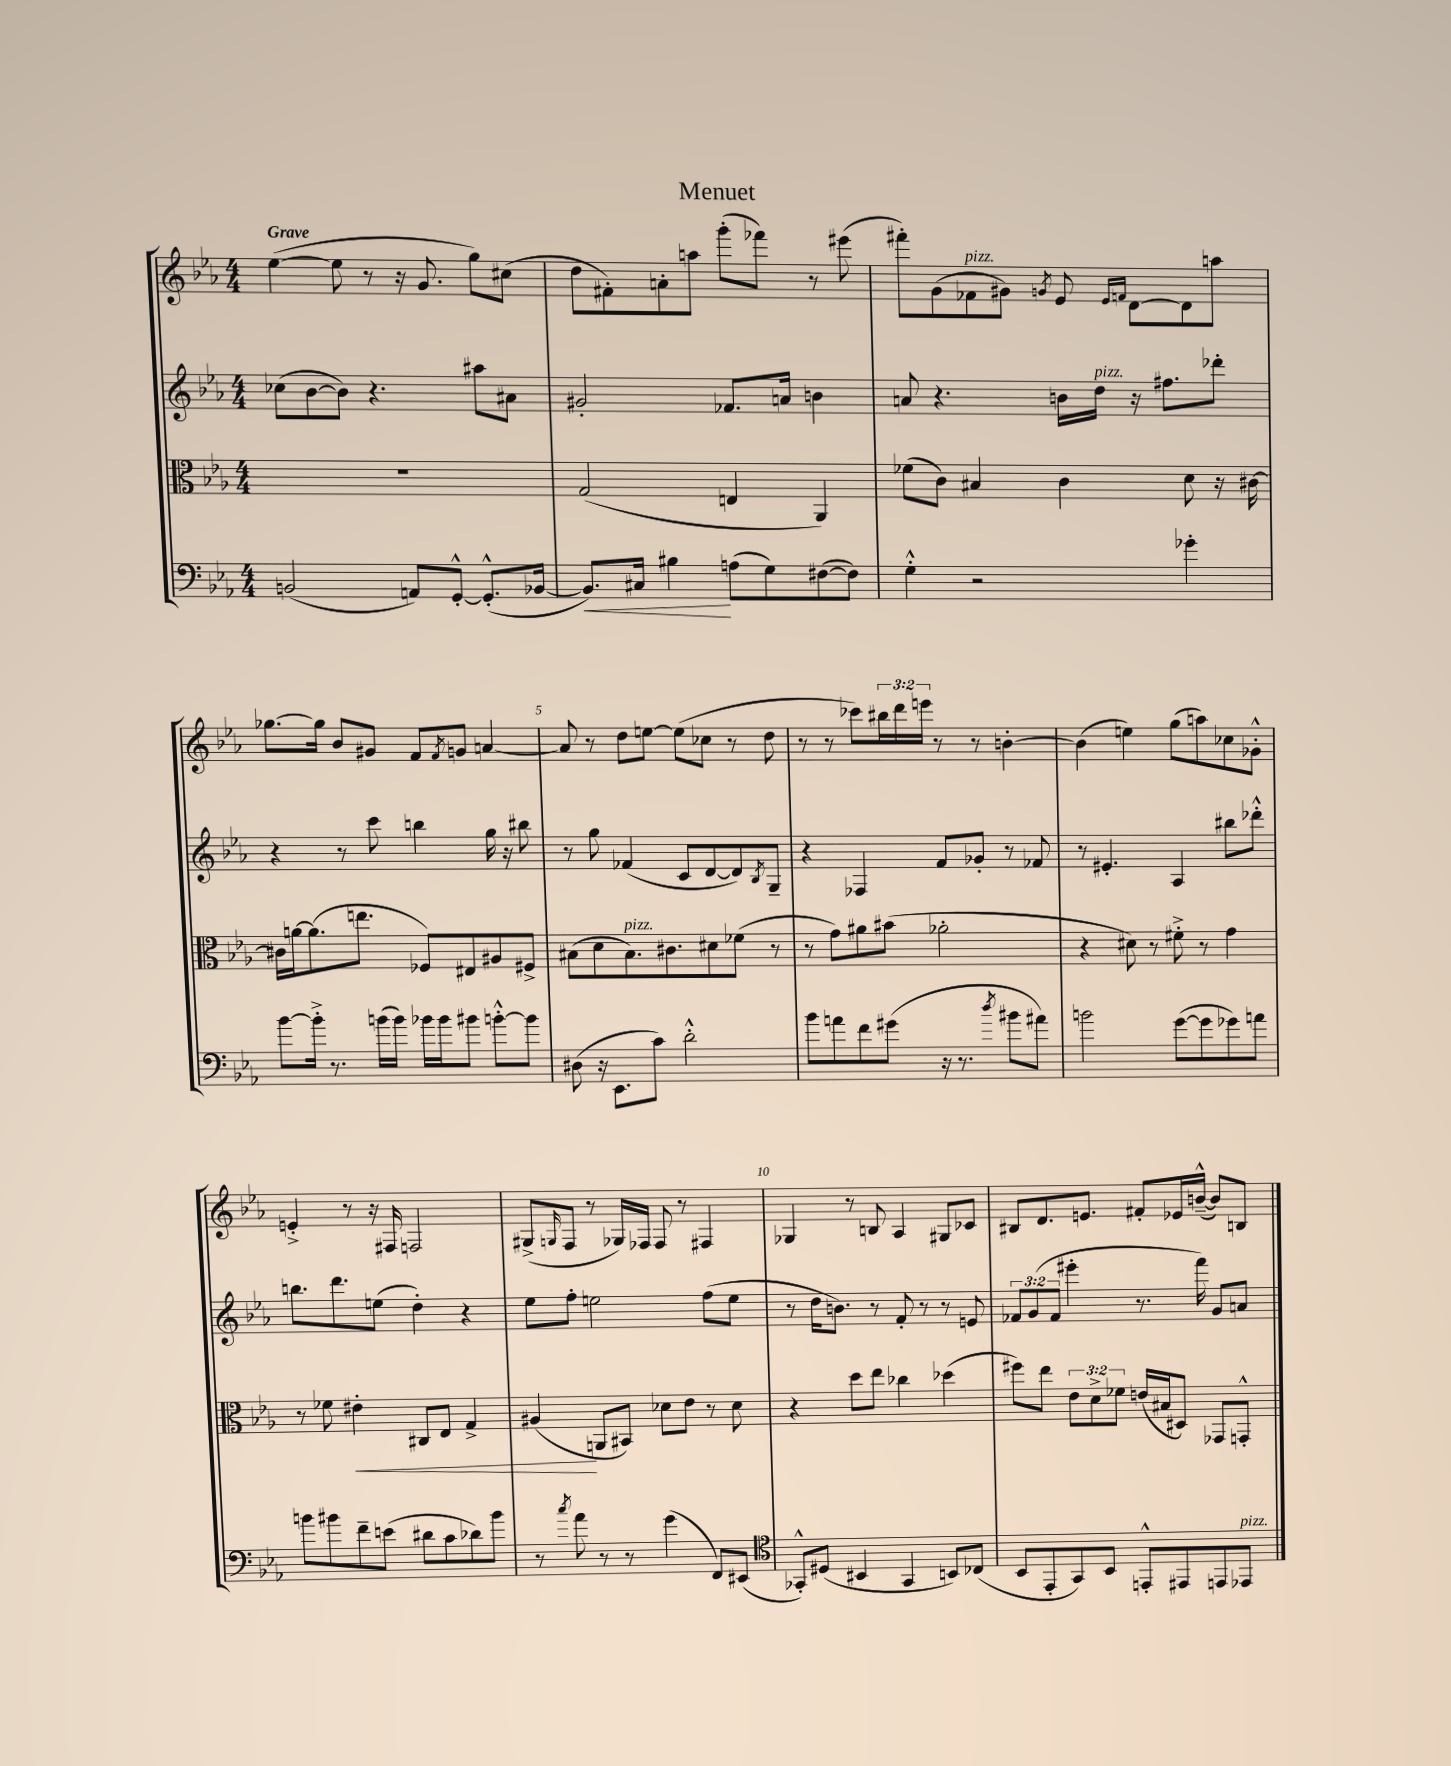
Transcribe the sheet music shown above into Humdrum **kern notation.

**kern	**kern	**kern	**kern
*staff4	*staff3	*staff2	*staff1
*clefF4	*clefC3	*clefG2	*clefG2
*k[b-e-a-]	*k[b-e-a-]	*k[b-e-a-]	*k[b-e-a-]
*M4/4	*M4/4	*M4/4	*M4/4
(2BB	1r	(8cc-	([4ee-
.	.	[8b-	.
.	.	8b-])	8ee-]
.	.	4.r	8r
8AA)	.	.	16r
.	.	.	8.g
[8GG'^^	.	.	.
(8.GG'^^]	.	8aa#	8gg)
.	.	8a#	(8cc#
[16BB-	.	.	.
=	=	=	=
8.BB-])	(2G	2g#'	8dd
.	.	.	8f#')
16C#	.	.	.
4B#	.	.	8a'
.	.	.	8aa
(8A	4E	8.f-	(8ggg'
8G)	.	.	8fff-)
.	.	16a	.
([8F#	4AA-)	4b	8r
8F#])	.	.	(8eee#
=	=	=	=
4G'^^	(8f-	8a	8fff#')
.	8c)	4.r	(8g
2r	4B#	.	8f-
.	.	.	8g#)
.	.	.	8qg
.	4c	16b	8e-
.	.	16dd	.
.	.	.	16qqe-
.	.	.	16qqf
.	.	16r	[8d
.	.	8.ff#	.
4g-'	8d	.	8d]
.	16r	8ddd-'	8aa
.	[16c#	.	.
=	=	=	=
[8b-	16c#]	4r	[8.gg-
.	[16a	.	.
16b-'^]	(8.a]	.	.
8.r	.	.	16gg-]
.	.	8r	8b-
.	8.ee	.	.
(16b	.	8ccc	8g#
16b)	.	.	.
16b-	8F-)	4bb	8f
16b-	.	.	.
.	.	.	8qf
8b#	8E#	.	8g
[8b'^^	8A#	16gg	[4a
.	.	16r	.
8b]	8F#^	8bb#	.
=	=	=	=
(8D#	(8B#	8r	8a]
16r	8d	8gg	8r
8.EE-	.	.	.
.	8.B#)	(4f-	8dd
8c)	.	.	[8ee
.	8.c#	.	.
2d'^^	.	8c	(8ee]
.	8d#	[8d	8cc-
.	(8f-	8d])	8r
.	.	8qB-	.
.	8r	8G~	8dd
=	=	=	=
8b-	8r	4r	8r
8a	8g)	.	8r
8f	8a#	4F-	8ccc-)
(8g#	(8b#	.	24bb#
.	.	.	24ddd
.	.	.	24eee
16r	2a-'	8f	8r
8.r	.	.	.
.	.	8g-'	8r
8qdd	.	.	.
8b#	.	8r	[4b'
8a#)	.	8f-	.
=	=	=	=
2b	4r	8r	(4b]
.	.	4.e#'	.
.	8d#)	.	4ee)
.	8r	.	.
([8g	8f#'^	4A-	(8gg
8g]	8r	.	8aa)
8g-)	4g	8bb#	8cc-
8a	.	8ddd-'^^	8g-'^^
=	=	=	=
8b	8r	8.bb	4e'^
8b#	8f-	.	.
.	.	8.ddd	.
8f~	4e#'	.	8r
(8e	.	(8ee	16r
.	.	.	16F#
8d#	8C#	4dd')	2F
8c	8E-	.	.
8d-)	4G^	4r	.
8b#	.	.	.
=	=	=	=
8r	(4A#	8ee-	(8G#^
8qcc	.	.	16qqG
8a-	.	8ff'	8F
8r	8AA	2ee	8r
8r	8BB#)	.	16G-)
.	.	.	16F-
(4g	8d-	.	8F-
.	8e-	.	8r
8FF)	8r	(8ff	4F#
(8EE#	8d-	8ee	.
=	=	=	=
*clefC4	*	*	*
8GG-'^^)	4r	8r	4G-
(8D#	.	16dd	.
.	.	8.b)	.
4BB#	8dd	.	8r
.	8ee-	8r	8B
4GG-	4cc-	8f'	4A-
.	.	8r	.
8BB)	(4dd-	8r	8G#
(8C-	.	8e	8c-
=	=	=	=
8BB-	8ff#)	12f-	8B#
.	.	(12g	.
8EE-'	8ee-	.	8.d
.	.	12f-	.
8GG)	12e-	4eee#'	.
.	.	.	8.e
.	12d^	.	.
8BB-	.	.	.
.	12f-	.	.
8EE'^^	(16e	8.r	8f#'
.	16B#	.	.
8EE#	8D#)	.	16e-
.	.	16fff)	([16b~^^
8EE	8GG-	8g	8b])
8EE-	8GG'^^	8a	8B
==	==	==	==
*-	*-	*-	*-
